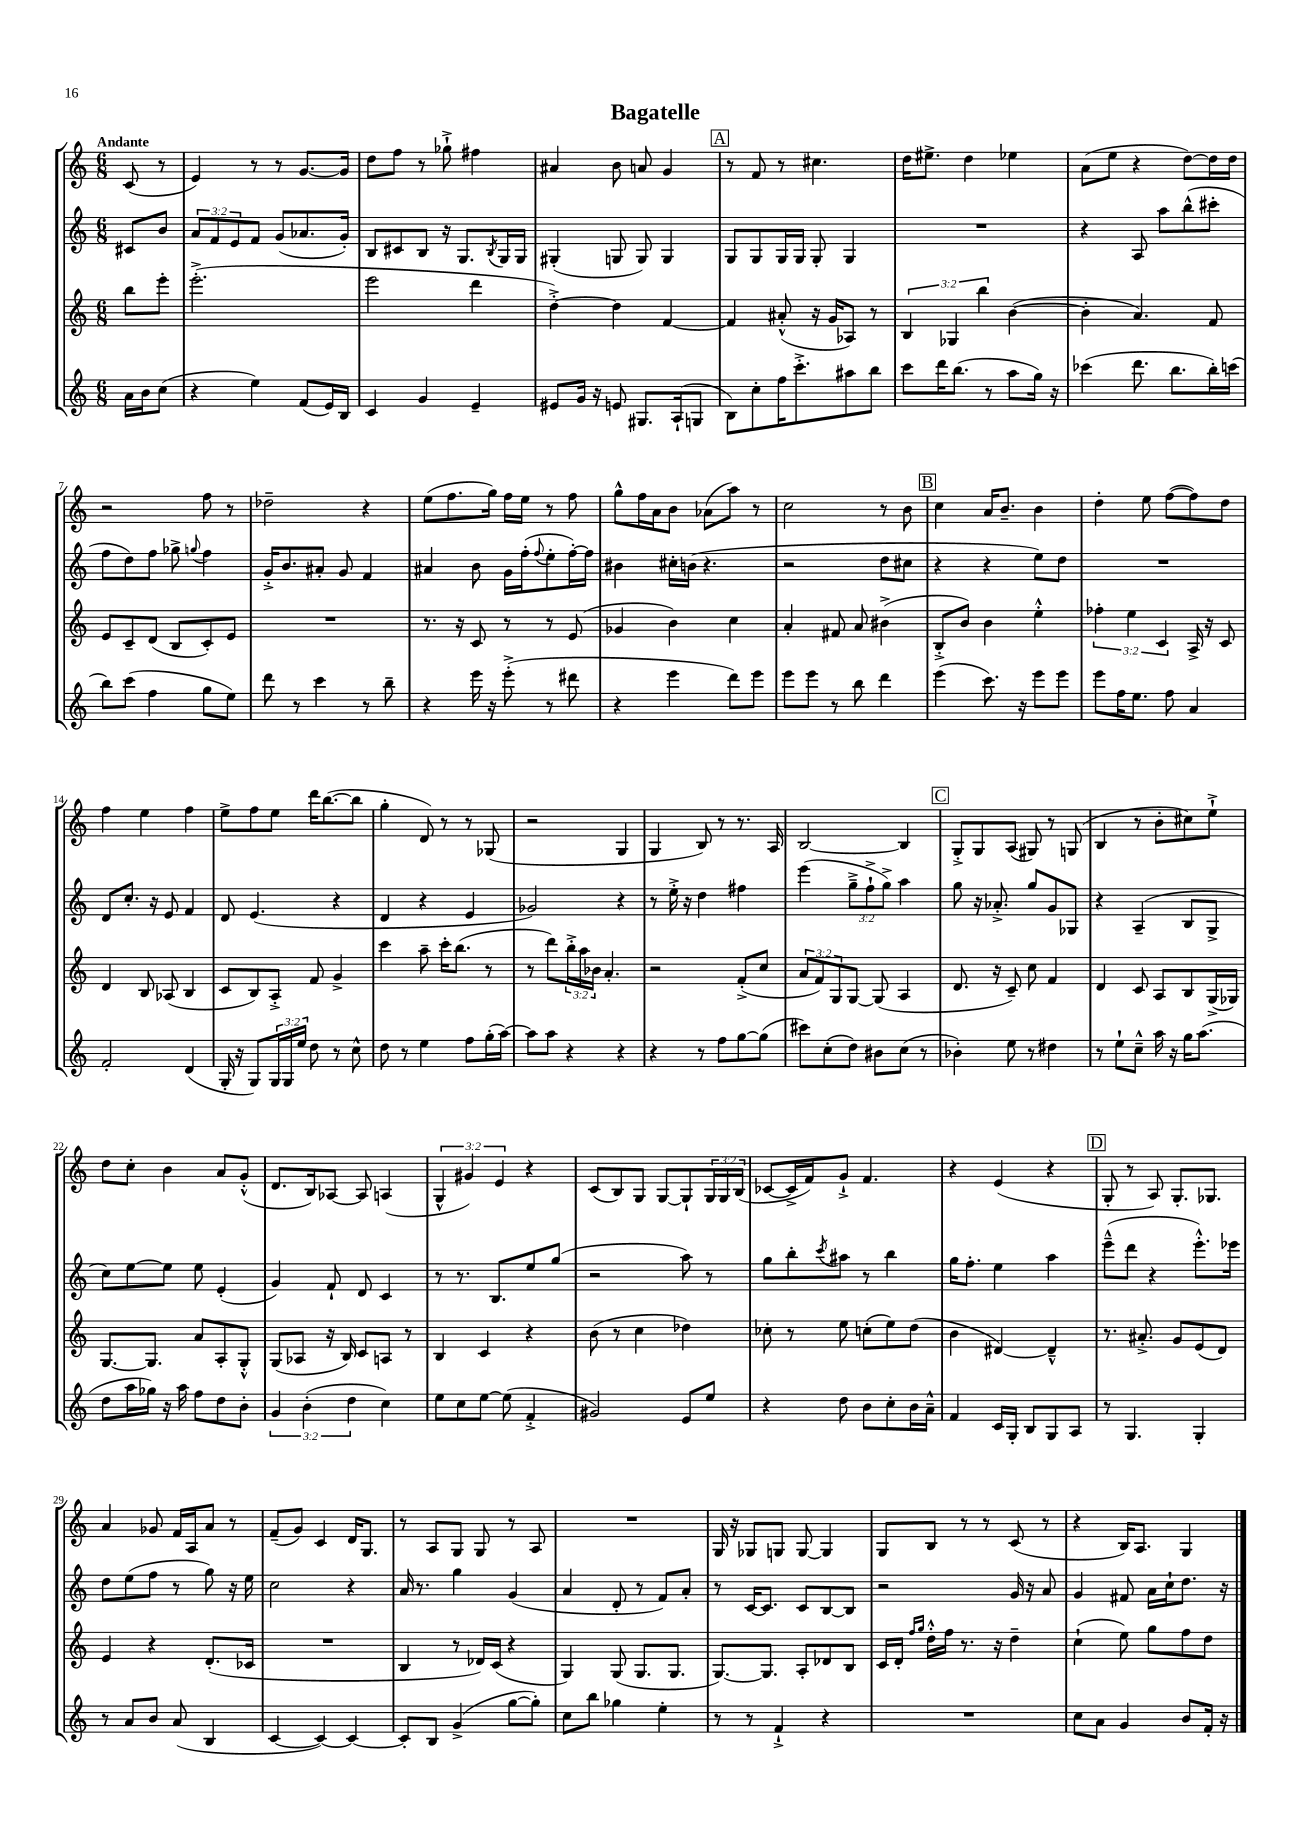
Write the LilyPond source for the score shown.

\header { title = "Bagatelle" }
<<
\new StaffGroup <<
\new Staff = "s0" {
    \clef treble \key c \major \numericTimeSignature \time 6/8 \override Staff.TupletNumber.text = #tuplet-number::calc-fraction-text \partial 4 \tempo "Andante"
    c'8( r8 |
    e'4) r8 r8 g'8.~ g'16 |
    d''8 f''8 r8 ges''8-!-> fis''4 |
    ais'4 b'8 a'8 g'4 |
    \mark \markup { \box "A" } r8 f'8 r8 cis''4. |
    d''16 eis''8.-> d''4 ees''4 |
    a'8( e''8 r4 d''8~) d''16 d''16 |
    r2 f''8 r8 |
    des''2-- r4 |
    e''8( f''8. g''16) f''16 e''16 r8 f''8 |
    g''8-^ f''16 a'16 b'8 aes'8( a''8) r8 |
    c''2 r8 b'8 |
    \mark \markup { \box "B" } c''4 a'16 b'8.-- b'4 |
    d''4-. e''8 f''8~( f''8) d''8 |
    f''4 e''4 f''4 |
    e''8-> f''8 e''8 d'''16 b''8.~( b''8 |
    g''4-. d'8) r8 r8 ges8( |
    r2 g4 |
    g4 b8) r8 r8. a16 |
    b2~ b4 |
    \mark \markup { \box "C" } g8-.-> g8 a8( gis8) r8 g8( |
    b4 r8 b'8-. cis''8) e''8-!-> |
    d''8 c''8-. b'4 a'8 g'8-.-^( |
    d'8. b16) aes8~ aes8 a4( |
    \tuplet 3/2 { g4-^ gis'4) e'4 } r4 |
    c'8( b8) g8 g8~ g8-! \tuplet 3/2 { g16 g16 b16( } |
    ces'8~ ces'16-> f'16) g'8-!-> f'4. |
    r4 e'4( r4 |
    \mark \markup { \box "D" } g8-. r8 a8) g8.-. ges8. |
    a'4 ges'8 f'16 a16 a'8 r8 |
    f'8--( g'8) c'4 d'16 g8. |
    r8 a8 g8 g8 r8 a8 |
    R2. |
    g16 r16 ges8 g8 g8~ g4 |
    g8 b8 r8 r8 c'8( r8 |
    r4 b16) a8. g4 \bar "|." |
}
\new Staff = "s1" {
    \clef treble \key c \major \numericTimeSignature \time 6/8 \override Staff.TupletNumber.text = #tuplet-number::calc-fraction-text \partial 4
    cis'8 b'8 |
    \tuplet 3/2 { a'8 f'8 e'8 } f'8 g'8( aes'8. g'16-.) |
    b8 cis'8 b8 r16 g8. \acciaccatura { b8 } g16 g16 |
    gis4-.( g8 g8) g4 |
    \mark \markup { \box "A" } g8 g8 g16 g16 g8-. g4 |
    R2. |
    r4 a8 a''8 b''8-^( cis'''8-. |
    f''8 d''8) f''8 ges''8-> \appoggiatura { g''8 } f''4 |
    g'16-.-> b'8. ais'8-. g'8 f'4 |
    ais'4 b'8 g'16 f''16-.( \appoggiatura { f''8 } e''8-. f''16~-.) f''16 |
    bis'4 cis''16-. b'16( r4. |
    r2 d''8 cis''8 |
    \mark \markup { \box "B" } r4 r4 e''8) d''8 |
    R2. |
    d'8 c''8.-. r16 e'8 f'4 |
    d'8 e'4.( r4 |
    d'4 r4 e'4 |
    ges'2) r4 |
    r8 e''16-.-> r16 d''4 fis''4 |
    e'''4( \tuplet 3/2 { g''8---> f''8-!-> g''8->) } a''4 |
    \mark \markup { \box "C" } g''8 r16 aes'8.-.-> g''8 g'8 ges8 |
    r4 a4--( b8 g8-> |
    c''8) e''8~ e''8 e''8 e'4-.( |
    g'4) f'8-! d'8 c'4 |
    r8 r8. b8. e''8 g''8( |
    r2 a''8) r8 |
    g''8 b''8-. \acciaccatura { c'''8 } ais''8 r8 b''4 |
    g''16 f''8.-. e''4 a''4 |
    \mark \markup { \box "D" } e'''8---^( d'''8 r4 e'''8.-.-^) ees'''16 |
    d''8 e''8( f''8 r8 g''8) r16 e''16 |
    c''2 r4 |
    a'16 r8. g''4 g'4( |
    a'4 d'8-. r8 f'8) a'8-. |
    r8 c'16~ c'8. c'8 b8~ b8 |
    r2 g'16 r16 a'8 |
    g'4 fis'8 a'16 c''16-! d''8. r16 \bar "|." |
}
\new Staff = "s2" {
    \clef treble \key c \major \numericTimeSignature \time 6/8 \override Staff.TupletNumber.text = #tuplet-number::calc-fraction-text \partial 4
    b''8 e'''8-. |
    e'''2.-.->( |
    e'''2 d'''4 |
    d''4~-.->) d''4 f'4~ |
    \mark \markup { \box "A" } f'4 ais'8-.-^( r16 g'16 aes8) r8 |
    \tuplet 3/2 { b4 ges4 b''4 } b'4~( |
    b'4-. a'4.) f'8 |
    e'8 c'8-- d'8( b8 c'8-.) e'8 |
    R2. |
    r8. r16 c'8 r8 r8 e'8( |
    ges'4 b'4) c''4 |
    a'4-. fis'8 a'8 bis'4->( |
    \mark \markup { \box "B" } b8-.-> b'8) b'4 e''4-.-^ |
    \tuplet 3/2 { fes''4-. e''4 c'4 } a16-> r16 c'8 |
    d'4 b8 aes8( b4 |
    c'8 b8) a8-.-> f'8 g'4-> |
    c'''4 a''8-- c'''16-. b''8.( r8 |
    r8 d'''8) \tuplet 3/2 { b''16-.-> a''16 bes'16 } a'4.-. |
    r2 f'8-.->( c''8 |
    \tuplet 3/2 { a'8 f'8) g8 } g8~ g8( a4 |
    \mark \markup { \box "C" } d'8. r16 c'8--) c''8 f'4 |
    d'4 c'8 a8 b8 g16->( ges16) |
    g8.~ g8. a'8 a8-. g8-.-^ |
    g8( aes8 r16 b16) c'8 a8 r8 |
    b4 c'4 r4 |
    b'8( r8 c''4 des''4) |
    ces''8-. r8 e''8 c''8-.( e''8) d''8( |
    b'4 dis'4~) dis'4---^ |
    \mark \markup { \box "D" } r8. ais'8.-.-> g'8 e'8( d'8) |
    e'4 r4 d'8.-.( ces'16 |
    R2. |
    b4 r8 des'16) c'16( r4 |
    g4) g8( g8. g8. |
    g8.~) g8. a8-. des'8 b8 |
    c'16 d'16-. \grace { f''16 g''16 } d''16-.-^ f''16 r8. r16 d''4-- |
    c''4-!( e''8) g''8 f''8 d''8 \bar "|." |
}
\new Staff = "s3" {
    \clef treble \key c \major \numericTimeSignature \time 6/8 \override Staff.TupletNumber.text = #tuplet-number::calc-fraction-text \partial 4
    a'16 b'16 c''8( |
    r4 e''4) f'8( e'16) b16 |
    c'4 g'4 e'4-- |
    eis'8 g'16 r16 e'8 gis8. a16-!( g8 |
    \mark \markup { \box "A" } b8) c''8-. f''16 c'''8.-.-> ais''8 b''8 |
    c'''8 d'''16 b''8.( r8 a''8 g''16) r16 |
    ces'''4( d'''8. b''8. b''16-.) c'''16( |
    b''8) c'''8( f''4 g''8 e''8) |
    d'''8 r8 c'''4 r8 b''8-- |
    r4 e'''16 r16 e'''8-.->( r8 dis'''8 |
    r4 e'''4 d'''8) e'''8 |
    e'''8 e'''8 r8 b''8 d'''4 |
    \mark \markup { \box "B" } e'''4( c'''8.) r16 e'''8 e'''8 |
    e'''8 f''16 e''8. f''8 a'4 |
    f'2-. d'4( |
    g16-. r16 g8) \tuplet 3/2 { g16 g16 e''16 } d''8 r8 c''8-^ |
    d''8 r8 e''4 f''8 g''16-.( a''16~) |
    a''8 a''8 r4 r4 |
    r4 r8 f''8 g''8~ g''8( |
    cis'''8) c''8-.( d''8) bis'8 c''8( r8 |
    \mark \markup { \box "C" } bes'4-.) e''8 r8 dis''4 |
    r8 e''8-! c''8---^ a''16 r16 g''16 a''8.( |
    d''8 a''16 ges''16) r16 a''16 f''8 d''8 b'8-. |
    \tuplet 3/2 { g'4 b'4-.( d''4 } c''4) |
    e''8 c''8 e''8~ e''8( f'4-.-> |
    gis'2) e'8 e''8 |
    r4 d''8 b'8 c''8-. b'16 a'16---^ |
    f'4 c'16 g16-. b8 g8 a8 |
    \mark \markup { \box "D" } r8 g4. g4-. |
    r8 a'8 b'8 a'8( b4 |
    c'4~ c'4~) c'4~ |
    c'8-. b8 g'4->( g''8~ g''8-.) |
    c''8 b''8 ges''4 e''4-. |
    r8 r8 f'4-!-> r4 |
    R2. |
    c''8 a'8 g'4 b'8 f'16-. r16 \bar "|." |
}
>>
>>
